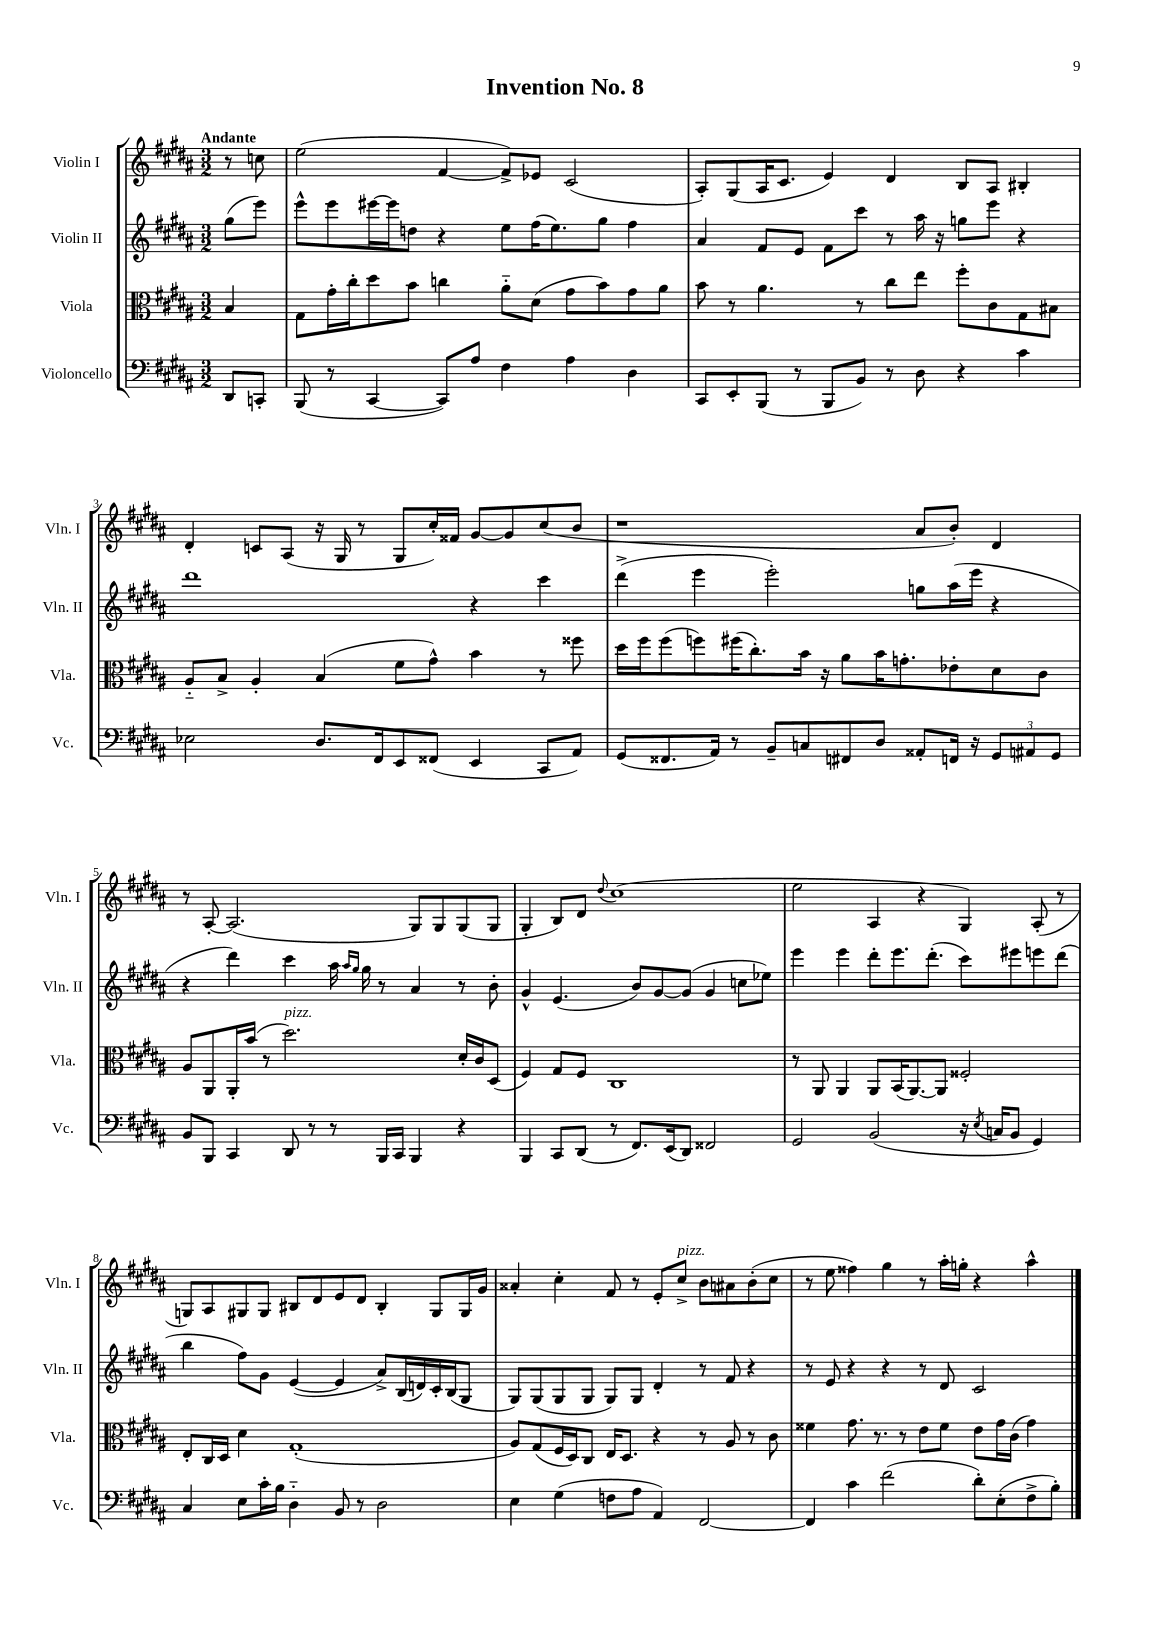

**kern	**kern	**kern	**kern
*staff4	*staff3	*staff2	*staff1
*clefF4	*clefC3	*clefG2	*clefG2
*k[f#c#g#d#a#]	*k[f#c#g#d#a#]	*k[f#c#g#d#a#]	*k[f#c#g#d#a#]
*M3/2	*M3/2	*M3/2	*M3/2
8DD#/L	4B/	(8gg#\L	8r
8CC'/J	.	8eee\J)	8cc\
=	=	=	=
(8BBB/	8G#\L	8eee^^\L	(2ee\
8r	16g#'\L	8eee\	.
.	16cc#'\J	.	.
[4CC#/	8dd#\	[16eee#\L	.
.	.	16eee#\]J	.
.	8b\J	8dd\J	.
8CC#/]L)	4cc\	4r	[4f#/
8A#/J	.	.	.
4F#\	8a#'~\L	8ee\L	8f#^/]L)
.	(8d#\J	(16ff#\K	8e-/J
.	.	8.ee\)	.
4A#\	8g#\L	.	(2c#/
.	8b\)	8gg#\J	.
4D#\	8g#\	4ff#\	.
.	8a#\J	.	.
=	=	=	=
8CC#/L	8b\	4a#/	8A#'/L)
8EE'/	8r	.	(8G#/
(8BBB/J	4.a#\	8f#/L	16A#/K
.	.	.	8.c#/J
8r	.	8e/J	.
8BBB/L	.	8f#\L	4e/)
8BB/J)	8r	8ccc#\J	.
8r	8cc#\L	8r	4d#/
8D#\	8ee\J	16aa#\	.
.	.	16r	.
4r	8ff#'\L	8gg\L	8B/L
.	8c#\	8eee\J	8A#/J
4c#\	8G#\	4r	4B#'/
.	8B#\J	.	.
=	=	=	=
2E-\	8A#'~/L	1ddd#	4d#'/
.	8B^/J	.	.
.	4A#'/	.	8c/L
.	.	.	(8A#/J
8.D#/L	(4B/	.	16r
.	.	.	16G#/
.	.	.	8r
16FF#/k	.	.	.
8EE/	8f#\L	.	8G#/L
(8FF##/J	8g#^^\J)	.	16cc#'/L)
.	.	.	16f##/JJ
4EE/	4b\	4r	[8g#/L
.	.	.	8g#/]
8CC#/L	8r	4ccc#\	(8cc#/
8AA#/J)	8ff##\	.	8b/J
=	=	=	=
(8GG#/L	16dd#\LL	(4ddd#^\	1r
.	16ff#\J	.	.
8.FF##/	(8ff#\	.	.
.	8ff\)	4eee\	.
16AA#/Jk)	.	.	.
8r	(16ff#\K	.	.
.	8.cc#'\)	.	.
8BB~/L	.	2eee'\)	.
8C/	16b\Jk	.	.
.	16r	.	.
8FF#/	8a#\L	.	.
8D#/J	16b\K	.	.
.	8.g'\	.	.
8AA##'/L	.	8gg\L	8a#/L
16FF/Jk	8e-'\	(16aa#\L	8b'/J)
16r	.	16eee\JJ	.
12GG#/L	8d#\	4r	4d#/
12AA#/	.	.	.
.	8c#\J	.	.
12GG#/J	.	.	.
=	=	=	=
8BB/L	8A#/L	4r	8r
8BBB/J	8AA#/	.	[8A#'/
4CC#/	16AA#'/L	4ddd#\)	(2.A#/]
.	(16b/JJ	.	.
.	8r	.	.
8DD#/	2.dd#\)	4ccc#\	.
8r	.	.	.
8r	.	16aa#\	.
.	.	16qqaa#/LL	.
.	.	16qqgg#/JJ	.
.	.	16gg#\	.
16BBB/LL	.	8r	.
16CC#/JJ	.	.	.
4BBB/	.	4a#/	8G#/L)
.	.	.	8G#/
4r	16d#'/LL	8r	(8G#/
.	16c#/J	.	.
.	(8D#/J	8b'\	8G#/J
=	=	=	=
4BBB/	4F#/)	4g#^^/	4G#'/
8CC#/L	8G#/L	(4.e/	8B/L)
(8DD#/J	8F#/J	.	8d#/J
.	.	.	8qqdd#/
8r	1C#	.	(1cc#
8.FF#/L)	.	8b/L)	.
.	.	[8g#/	.
(16EE/k	.	.	.
8DD#/J)	.	(8g#/]J	.
2FF##/	.	4g#/	.
.	.	8cc\L	.
.	.	8ee-\J)	.
=	=	=	=
2GG#/	8r	4eee\	2ee\
.	8AA#/	.	.
.	4AA#/	4eee\	.
(2BB/	8AA#/L	8ddd#'\L	4A#/
.	(16BB/K	8.eee\	.
.	[8.AA#/)	.	.
.	.	.	4r
.	.	(8.ddd#'\J	.
.	8AA#/]J	.	.
16r	2F##'/	8ccc#\L)	4G#/)
8qE/	.	.	.
16C/LK	.	.	.
8BB/J	.	8eee#\	.
4GG#/)	.	8eee\	(8A#'/
.	.	(8ddd#\J	8r
=	=	=	=
4C#/	8E'/L	4bb\	8G/L)
.	16C#/L	.	8A#/
.	16D#/JJ	.	.
8E\L	4d#\	8ff#\L)	8G#/
16c#'\L	.	8g#\J	8G#/J
16B\JJ	.	.	.
4D#'~\	(1G#'	([4e/	8B#/L
.	.	.	8d#/
8BB/	.	4e/]	8e/
8r	.	.	8d#/J
2D#\	.	8a#^/L)	4B#'/
.	.	(16B/L	.
.	.	16d/)	.
.	.	16c#'/	8G#/L
.	.	(16B/J	.
.	.	8G#/J	16G#/L
.	.	.	16g#/JJ
=	=	=	=
4E\	8A#/L)	8G#/L)	4a##'/
.	(8G#/	(8G#/	.
(4G#\	16F#/L	8G#/	4cc#'\
.	16D#/J)	.	.
.	8C#/J	8G#/J	.
8F\L	16E/LK	8G#/L)	8f#/
.	8.D#/J	.	.
8A#\J	.	8G#/J	8r
4AA#/)	4r	4d#'/	8e'/L
.	.	.	8cc#^/J
[2FF#/	8r	8r	8b\L
.	8A#/	8f#/	8a#\
.	8r	4r	(8b'\
.	8c#\	.	8cc#\J
=	=	=	=
4FF#/]	4f##\	8r	8r
.	.	8e/	8ee\
4c#\	8.g#\	4r	4ff##\)
.	8.r	.	.
(2f#\	.	4r	4gg#\
.	8r	.	.
.	8e\L	8r	8r
.	8f##\J	8d#/	16aa#'\LL
.	.	.	16gg'\JJ
8d#'\L)	8e\L	2c#/	4r
(8E'\	16g#\L	.	.
.	(16c#\JJ	.	.
8F#^\	4g#\)	.	4aa#^^\
8B'\J)	.	.	.
==	==	==	==
*-	*-	*-	*-
